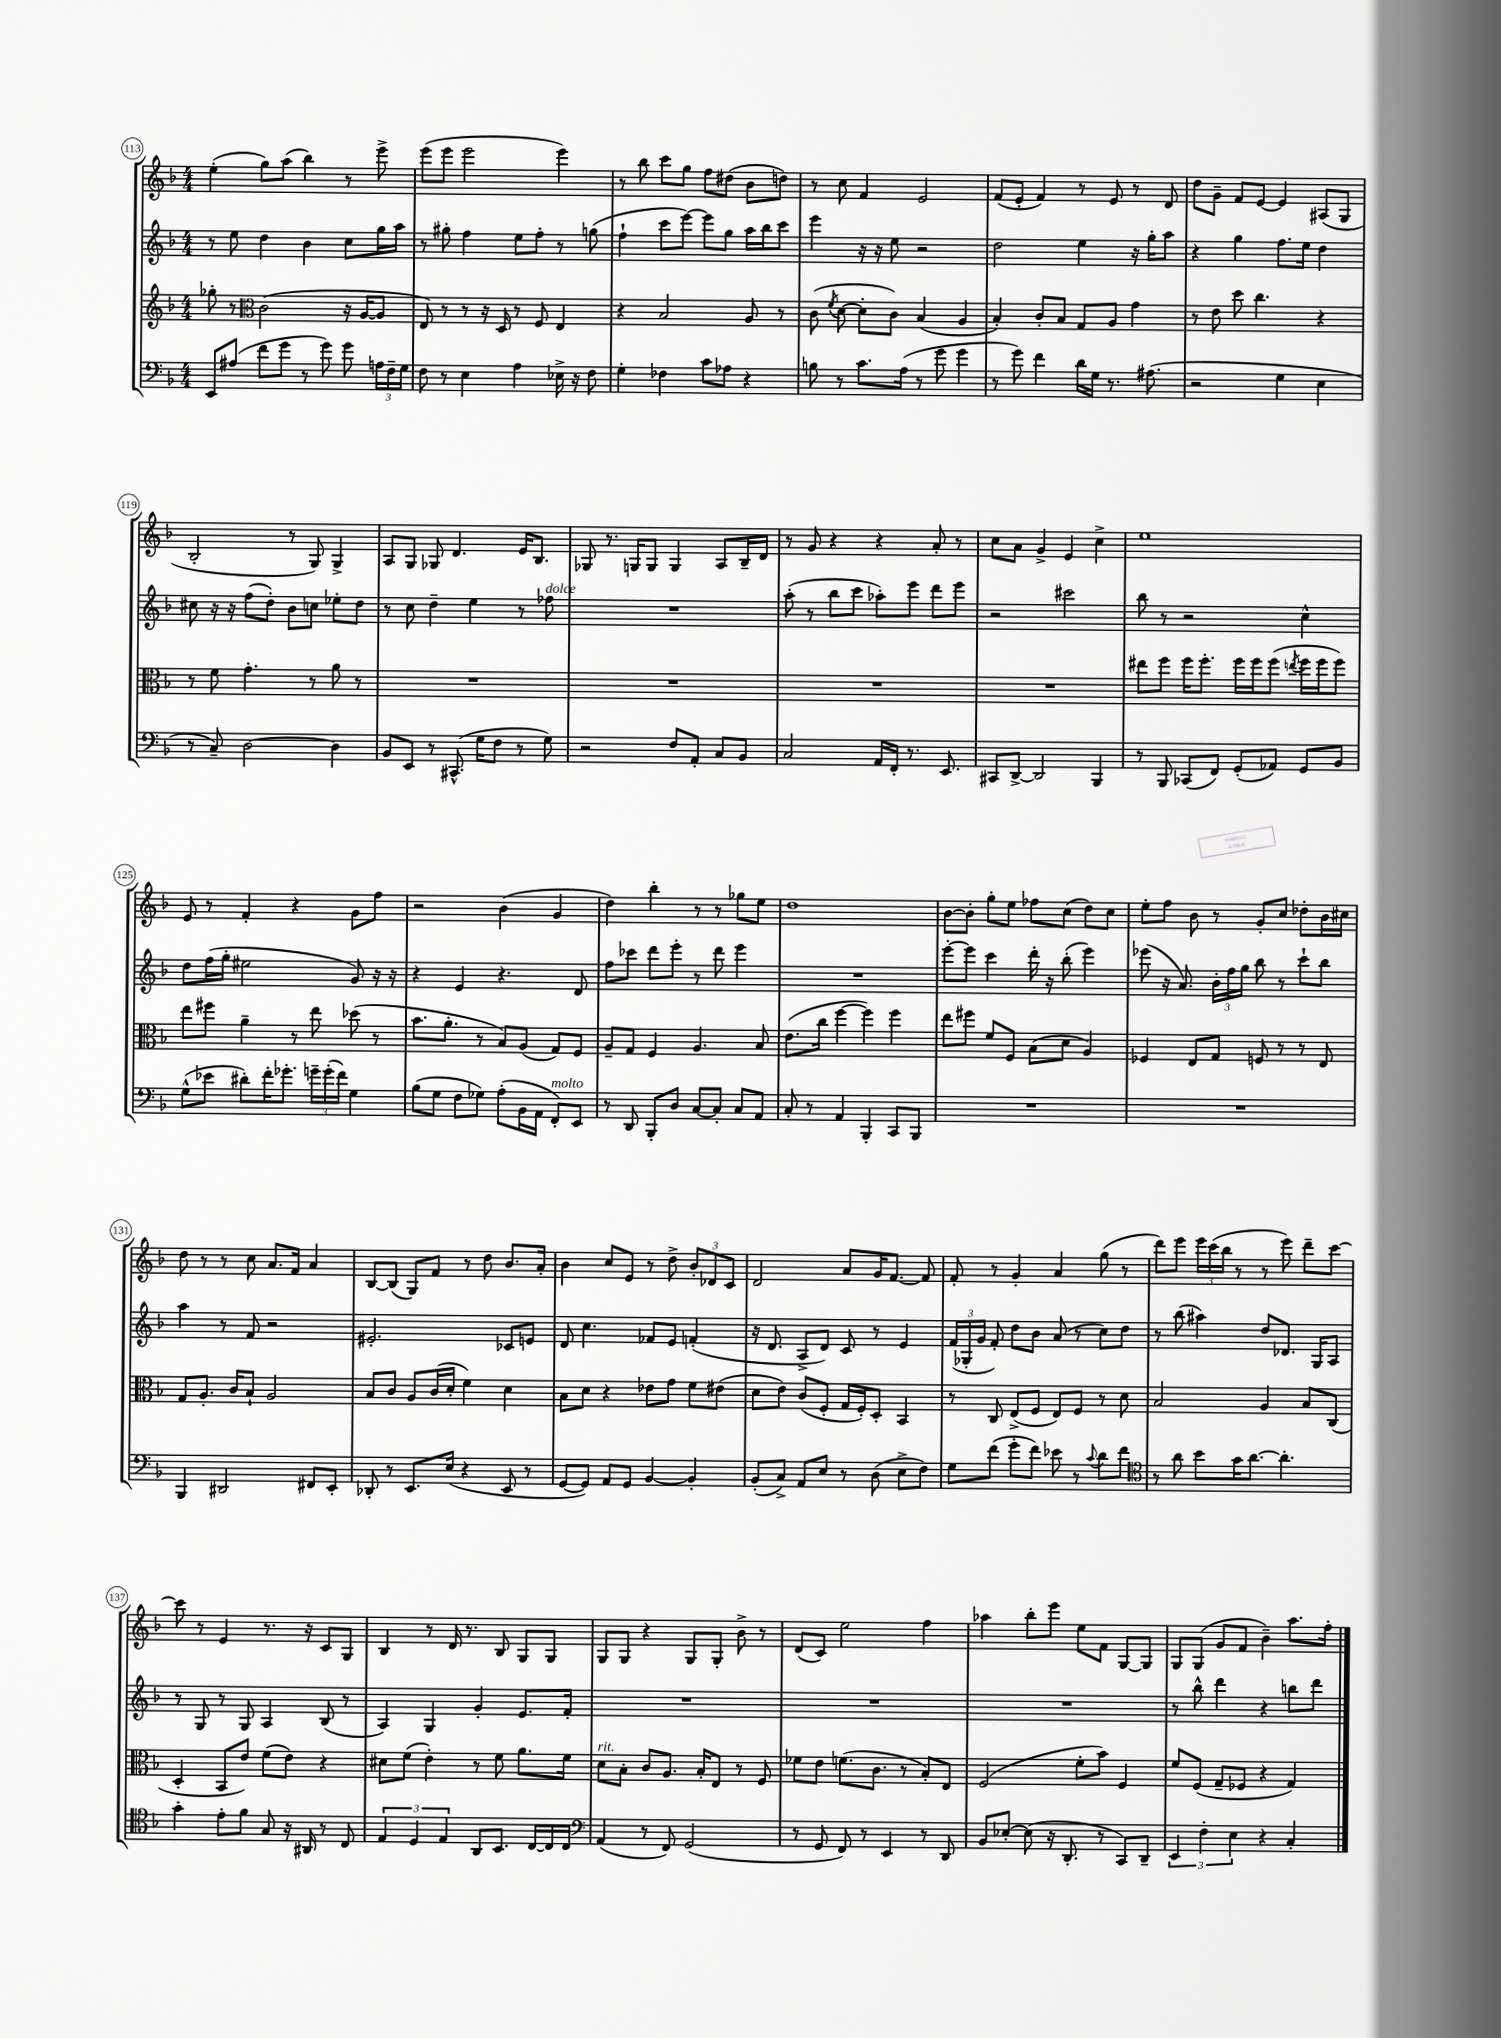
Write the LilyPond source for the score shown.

<<
\new StaffGroup <<
\new Staff = "s0" {
    \clef treble \key f \major \numericTimeSignature \time 4/4
    \autoBeamOff e''4-.( g''8[) a''8]( bes''4) r8 e'''8-> |
    e'''8[( e'''8] e'''2 e'''4) |
    r8 bes''8 c'''8[ g''8] f''8[ dis''8]( bes'8[ d''8]) |
    r8 c''8 f'4 e'2 |
    f'8[( e'8]-. f'4) r8 e'8 r8 d'8 |
    d''8[ g'8]-- f'8[ e'8]~ e'4 ais8[( g8] |
    bes2-. r8 g8) g4-> |
    a8[ g8] ges8 d'4. e'16[ bes8.] |
    ges8 r8. g16[ g8] g4 a8[ bes16-- d'16] |
    r8 g'8 r4 r4 a'8-. r8 |
    c''8[ a'8] g'4-> e'4 c''4-> |
    e''1 |
    e'8 r8 f'4-. r4 g'8[ f''8] |
    r2 bes'4( g'4 |
    d''4) bes''4-. r8 r8 ges''8[ e''8] |
    d''1 |
    bes'8[~ bes'8]-. g''8[-. e''8] fes''8[ c''8]( d''8[) c''8] |
    e''8[-. f''8] bes'8 r8 g'8[-. c''8] des''8[-. bes'16 cis''16] |
    d''8 r8 r8 c''8 a'8.[ f'16] a'4 |
    bes8[~ bes8]( g8[) f'8] r8 d''8 bes'8.[ a'16]-. |
    bes'4 c''8[ e'8] r8 d''8-> \tuplet 3/2 { bes'8[-. des'8 c'8] } |
    d'2 a'8[ g'16 f'8.]~ f'8 |
    f'8-. r8 g'4-. a'4 g''8( r8 |
    d'''8[) e'''8] \tuplet 3/2 { e'''16[ c'''16( bes''16] } r8 r8 e'''8) d'''8[-- c'''8]~ |
    c'''8 r8 e'4 r8. r16 c'8[ g8] |
    bes4 r8 d'16 r8. bes8 g8[ g8] |
    g8[ g8] r4 g8[ g8]-. bes'8-> r8 |
    d'8[( c'8]) e''2 f''4 |
    aes''4 bes''8[-. e'''8] e''8[ f'8] g8[~ g8] |
    g8[ g8]( g'8[ f'8] bes'4--) a''8.[ f''16]-. \bar "|." |
}
\new Staff = "s1" {
    \clef treble \key f \major \numericTimeSignature \time 4/4
    \autoBeamOff r8 e''8 d''4 bes'4 c''8[ g''16 a''16] |
    r8 gis''8-. f''4 e''8[ f''8]-. r8 g''8( |
    f''4-! c'''8[ e'''8]~) e'''8[ g''8] a''16[ bes''16 c'''8] |
    e'''4 r16 r16 e''8 r2 |
    d''2 e''4 r16 g''16[-. a''8] |
    r4 g''4 f''8.[ e''16] d''4 |
    cis''8 r16 r16 f''8[( d''8]-.) bes'8[ c''8] ees''8[-. d''8] |
    r8 c''8 d''4-- e''4 r8 fes''8^\markup { \italic "dolce" } |
    R1 |
    a''8-.( r8 bes''8[ c'''8] aes''8[-.) e'''8] d'''8[ e'''8] |
    r2 cis'''2 |
    bes''8 r8 r2 c''4-^ |
    d''8[ f''16( g''16]-. eis''2 g'8) r16 r16 |
    r4 e'4 r4. d'8 |
    f''8[ ces'''8] d'''8[ e'''8]-. r8 d'''8 e'''4 |
    R1 |
    e'''8[~-. e'''8] c'''4 d'''16-. r16 bes''8-.( e'''4) |
    ees'''8( r16 a'8.) \tuplet 3/2 { bes'16[-. f''16 g''16] } bes''8 r8 c'''8[-! bes''8] |
    a''4 r8 f'8 r2 |
    eis'2.-. ces'8[ e'8] |
    d'8 c''4. fes'8[ e'8] f'4-.( |
    r16 d'8. a8[-> d'8]) c'8 r8 e'4 |
    \tuplet 3/2 { f'16[( ges16-. g'16] } f'8-.) d''8[ bes'8] a'8( r8 c''8[) d''8] |
    r8 bes''8( ais''4) d''8[ des'8.] g16[ a8] |
    r8 g8 r8 g8 a4 bes8( r8 |
    a4) g4 g'4-. e'8.[ f'16]-. |
    R1 |
    R1 |
    R1 |
    r8 bes''8-^ d'''4 r4 b''8[ d'''8] \bar "|." |
}
\new Staff = "s2" {
    \clef treble \key f \major \numericTimeSignature \time 4/4
    \autoBeamOff ges''8-. r8 \clef alto c'2( r16 a16[~ a8] |
    e8) r8 r8 r16 d16 r8 f8 e4 |
    r4 bes2 a8 r8 |
    c'8( \acciaccatura { f'8 } d'8~ d'8[-. c'8]) bes4( a4 |
    bes4-.) c'8[-. bes8] g8[ a8] g'4 |
    r8 e'8 d''8 c''4. r4 |
    r8 f'8 g'4.-. r8 a'8 r8 |
    R1 |
    R1 |
    R1 |
    R1 |
    eis''8[ f''8] f''16[ f''8.]-. f''16[ f''16 f''8]( \acciaccatura { e''8 } f''16[ f''16 f''8]) |
    e''8[ fis''8] a'4-- r8 e''8 des''8( r8 |
    bes'8.[ a'8.]-. r8 bes8[) a8]( g8[) f8] |
    a8[-- g8] f4 a4. bes8 |
    e'8.[( c''16] f''4~ f''4) f''4 |
    e''8[ fis''8] f'8[ f8] bes8[( d'8] a4) |
    fes4 e8[ g8] f8 r8 r8 e8 |
    g8[ a8.]-. c'16[ bes8]-! a2 |
    bes8[ c'8] a8[ c'16( d'16]-. f'4) d'4 |
    bes8[ d'8] r4 ees'8[ g'8] f'8[ eis'8]( |
    d'8[ e'8]) c'8[( f8]-. g16[ f16-.) d8]-. bes,4 |
    r8 c8 e8[->( f8] e8[) f8] r8 d'8 |
    bes2 a4 bes8[ c8]( |
    d4-. bes,8[ e'8]) f'8[( e'8]) r4 |
    dis'8[ f'8]( e'4-.) r8 f'8 a'8.[ f'16] |
    d'8[^\markup { \italic "rit." } bes8]-. c'8[ a8.] bes16[-. e8] r8 f8 |
    fes'8[ e'8] f'8.[( c'8.] r8 bes8[-.) e8] |
    f2( f'8[-. bes'8]) f4 |
    f'8[ f8]( g8[-- fes8] r4 g4) \bar "|." |
}
\new Staff = "s3" {
    \clef bass \key f \major \numericTimeSignature \time 4/4
    \autoBeamOff e,8[ ais8]( f'8[ g'8] r8 g'8) g'8 \tuplet 3/2 { a16[ f16-- g16] } |
    f8 r8 e4 a4 ees16-> r16 f8 |
    g4-. fes4 c'8[ aes8] r4 |
    b8 r8 c'8.[ a16]( r8 g'8 g'4 |
    r8 g'8) f'4 d'16[ g16] r8. ais8.( |
    r2 g4 e4 |
    r8 c8--) d2~ d4 |
    bes,8[ e,8] r8 cis,8.-^( g16[ f8] r8 g8) |
    r2 f8[ a,8]-. c8[ bes,8] |
    c2 a,16[ f,16]-. r8. e,8. |
    cis,8[ d,8]~-> d,2 bes,,4 |
    r8 bes,,8 ces,8[( f,8]) g,8[-.( aes,8]) g,8[ bes,8] |
    g8[-^( ees'8] dis'8[-.) f'16-. ges'8.]-. \tuplet 3/2 { g'16[-- g'16-.( f'16]) } g4 |
    bes8[( g8] f8[ ges8]) a8[-.( bes,16 a,16] f,8[-.^\markup { \italic "molto" }) e,8] |
    r8 d,8 bes,,8[-. d8] c8[~ c8]-. c8[ a,8] |
    c8-. r8 a,4 bes,,4-. c,8[ bes,,8] |
    R1 |
    R1 |
    bes,,4 dis,2 fis,8[ e,8]-. |
    des,8-. r8 e,8.[ e16]( r4 e,8 r8 |
    g,8[~ g,8]) a,8[ g,8] bes,4~ bes,4-. |
    bes,8[-.( c8]->) a,8[ e8] r8 d8( e8[-> f8]) |
    g8[ f'8]( g'8[-. f'8]) ees'8 r8 \appoggiatura { c'8 } d'8[ f'8] |
    \clef tenor r8 a'8 bes'8[ g'16 a'8.]~ a'4.-. |
    g'4-. e'8[-. f'8] g8 r16 ais,16 r8 c8 |
    \tuplet 3/2 { e4 d4 e4 } a,8[ bes,8.] c16[~ c16 c16] |
    \clef bass a,4( r8 f,8) g,2( |
    r8 g,8 f,8) r8 e,4 r8 d,8 |
    bes,8[ ees8]~-. ees8( r16 d,8.-. r8 c,8[) d,8]-- |
    \tuplet 3/2 { e,4 f4-. e4 } r4 c4-. \bar "|." |
}
>>
>>
\layout { \context { \Score currentBarNumber = #113 \override BarNumber.stencil = #(make-stencil-circler 0.1 0.3 ly:text-interface::print) } }
